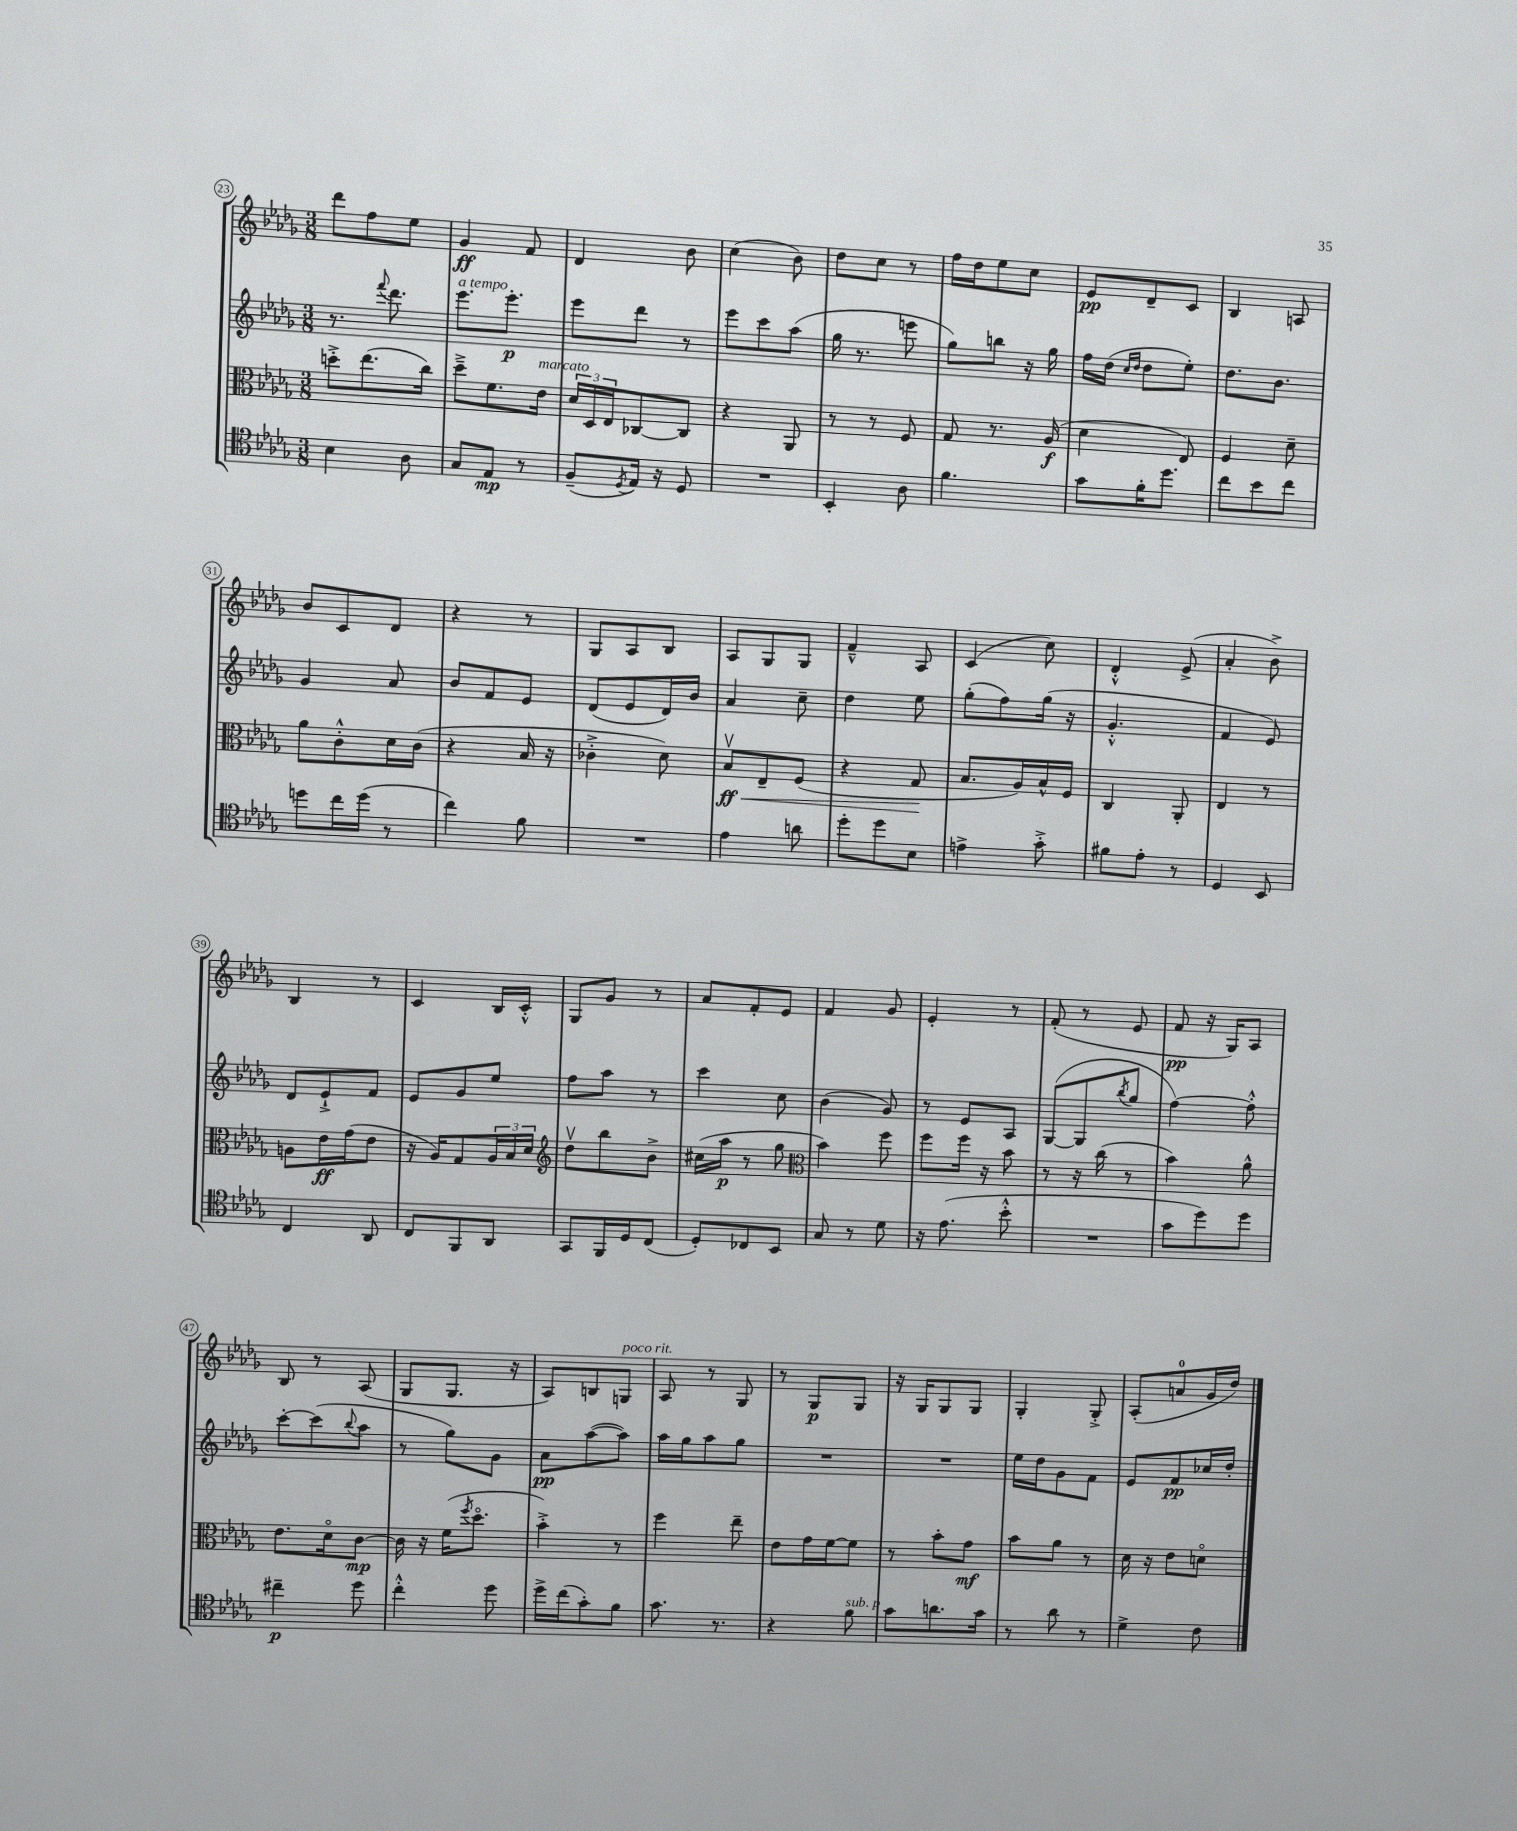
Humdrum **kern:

**kern	**dynam	**kern	**dynam	**kern	**dynam	**kern	**dynam
*part4	*part4	*part3	*part3	*part2	*part2	*part1	*part1
*staff4	*staff4	*staff3	*staff3	*staff2	*staff2	*staff1	*staff1
*clefC4	*	*clefC3	*	*clefG2	*	*clefG2	*
*k[b-e-a-d-g-]	*	*k[b-e-a-d-g-]	*	*k[b-e-a-d-g-]	*	*k[b-e-a-d-g-]	*
*M3/8	*	*M3/8	*	*M3/8	*	*M3/8	*
=23	=23	=23	=23	=23	=23	=23	=23
4B-\	.	8ddn'^\L	.	8.r	.	8ddd-\L	.
.	.	(8.ee-\	.	.	.	8ff\	.
.	.	.	.	8qqfff/	.	.	.
.	.	.	.	8.ddd-\	.	.	.
8A-\	.	.	.	.	.	8ee-\J	.
.	.	16cc\Jk)	.	.	.	.	.
=24	=24	=24	=24	=24	=24	=24	=24
!	!	!	!	!LO:TX:a:i:t=a tempo	!	!	!
8G-/L	.	8dd-~^\L	.	8.eee-\L	.	4g-/	ff
8E-/J	mp	8.f\	.	.	.	.	.
.	.	.	.	8.eee-'\J	p	.	.
8r	.	.	.	.	.	8f/	.
!	!	!LO:TX:a:i:t=marcato	!	!	!	!	!
.	.	16e-\Jk	.	.	.	.	.
=25	=25	=25	=25	=25	=25	=25	=25
(8F~/L	.	24d-/LL	.	8eee-\L	.	4d-/	.
.	.	24D-/	.	.	.	.	.
.	.	24E-/J	.	.	.	.	.
8qD-/	.	.	.	.	.	.	.
16E-/Jk)	.	[8C-X/	.	8ddd-\J	.	.	.
16r	.	.	.	.	.	.	.
8D-/	.	8C-/J]	.	8r	.	8b-\	.
=26	=26	=26	=26	=26	=26	=26	=26
4.r	.	4r	.	8eee-\L	.	(4cc\	.
.	.	.	.	8ccc\	.	.	.
.	.	8AA-/	.	(8aa-\J	.	8b-\)	.
=27	=27	=27	=27	=27	=27	=27	=27
4BB-'/	.	8r	.	16gg-\	.	8dd-\L	.
.	.	.	.	8.r	.	.	.
.	.	8r	.	.	.	8cc\J	.
8A-\	.	8F/	.	8eeen\	.	8r	.
=28	=28	=28	=28	=28	=28	=28	=28
4.f\	.	8G-/	.	8gg-\L)	.	16ff\LL	.
.	.	.	.	.	.	16dd-\J	.
.	.	8.r	.	8bbn\J	.	8ee-\	.
.	.	.	.	16r	.	8cc\J	.
.	.	(16A-/	f	16gg-\	.	.	.
=29	=29	=29	=29	=29	=29	=29	=29
8g-\L	.	4d-\	.	16ff\LL	.	8e-/L	pp
.	.	.	.	(16dd-\JJ	.	.	.
.	.	.	.	16qqcc/LL	.	.	.
.	.	.	.	16qqdd-/JJ	.	.	.
16f'\K	.	.	.	8dd-\L	.	8d-~/	.
8.dd-\J	.	.	.	.	.	.	.
.	.	8E-/)	.	8ee-'\J)	.	8c/J	.
=30	=30	=30	=30	=30	=30	=30	=30
8cc\L	.	4F/	.	8.dd-\L	.	4B-/	.
8b-\	.	.	.	.	.	.	.
.	.	.	.	8.b-\J	.	.	.
8cc\J	.	8d-~\	.	.	.	8An/	.
!!LO:LB:g=z
=31	=31	=31	=31	=31	=31	=31	=31
8ddn\L	.	8a-\L	.	4g-/	.	8b-/L	.
16cc\L	.	8c'^^\	.	.	.	8c/	.
(16dd\JJ	.	.	.	.	.	.	.
8r	.	16d-\L	.	8a-/	.	8d-/J	.
.	.	(16c\JJ	.	.	.	.	.
=32	=32	=32	=32	=32	=32	=32	=32
4cc\)	.	4r	.	8b-/L	.	4r	.
.	.	.	.	8f/	.	.	.
8f\	.	16B-/	.	8e-/J	.	8r	.
.	.	16r	.	.	.	.	.
=33	=33	=33	=33	=33	=33	=33	=33
4.r	.	4c-X'^\	.	(8d-/L	.	8G-/L	.
.	.	.	.	8e-/	.	8A-/	.
.	.	8d-\)	.	16d-/L)	.	8B-/J	.
.	.	.	.	16b-/JJ	.	.	.
=34	=34	=34	=34	=34	=34	=34	=34
!	!	!	!LO:HP:b	!	!	!	!
4e-\	.	8B-v/L	< ff	4a-/	.	8A-/L	.
.	.	8E-~/	.	.	.	8G-/	.
8an\	.	(8F/J	.	8cc~\	.	8G-/J	.
=35	=35	=35	=35	=35	=35	=35	=35
8dd-'\L	.	4r	.	4dd-\	.	4f~^^/	.
8dd-\	.	.	.	.	.	.	.
8B-\J	.	8G-/	.	8ee-\	.	8A-/	.
.	.	.	[	.	.	.	.
=36	=36	=36	=36	=36	=36	=36	=36
4en^\	.	8.B-/L	.	(8gg-'\L	.	(4c/	.
.	.	.	.	8ff\)	.	.	.
.	.	16A-/L)	.	.	.	.	.
8g-'^\	.	16B-^^/	.	(16gg-\Jk	.	8cc\)	.
.	.	16F/JJ	.	16r	.	.	.
=37	=37	=37	=37	=37	=37	=37	=37
8f#X\L	.	4C/	.	4.g-'^^/	.	4d-'^^/	.
8e-'\J	.	.	.	.	.	.	.
8r	.	8AA-'/	.	.	.	(8e-^/	.
=38	=38	=38	=38	=38	=38	=38	=38
4D-/	.	4E-/	.	4f/	.	4a-'/	.
8BB-/	.	8r	.	8e-/)	.	8b-^\)	.
!!LO:LB:g=z
=39	=39	=39	=39	=39	=39	=39	=39
4C/	.	8An\L	.	8d-/L	.	4B-/	.
.	.	16e-\L	ff	8e-`^/	.	.	.
.	.	(16g-\J	.	.	.	.	.
8AA-/	.	8e-\J	.	8f/J	.	8r	.
=40	=40	=40	=40	=40	=40	=40	=40
8C/L	.	16r	.	8e-/L	.	4c/	.
.	.	16A-/KL)	.	.	.	.	.
8FF/	.	8G-/	.	8g-/	.	.	.
8AA-/J	.	24A-/L	.	8ee-/J	.	16B-/LL	.
.	.	24B-/	.	.	.	.	.
.	.	.	.	.	.	16c'^^/JJ	.
.	.	24d-/JJ	.	.	.	.	.
=41	=41	=41	=41	=41	=41	=41	=41
*	*	*clefG2	*	*	*	*	*
8GG-/L	.	8dd-v\L	.	8ff\L	.	8G-/L	.
16FF/L	.	8bb-\	.	8aa-\J	.	8g-/J	.
16D-/J	.	.	.	.	.	.	.
(8C/J	.	8b-^\J	.	8r	.	8r	.
=42	=42	=42	=42	=42	=42	=42	=42
8D-'/L)	.	(16cc#X\LL	.	4ccc\	.	8a-/L	.
.	.	16aa-\JJ	p	.	.	.	.
8C-X/	.	8r	.	.	.	8f'/	.
8BB-/J	.	8gg-\	.	8cc\	.	8e-/J	.
=43	=43	=43	=43	=43	=43	=43	=43
*	*	*clefC3	*	*	*	*	*
8G-/	.	4b-\)	.	(4b-\	.	4f/	.
8r	.	.	.	.	.	.	.
8d-\	.	8ff\	.	8g-/)	.	8g-/	.
=44	=44	=44	=44	=44	=44	=44	=44
16r	.	8ff\L	.	8r	.	4e-'/	.
(8.e-\	.	.	.	.	.	.	.
.	.	16ff\Jk	.	8e-/L	.	.	.
.	.	16r	.	.	.	.	.
8b-'^^\	.	8b-\	.	8A-/J	.	8r	.
=45	=45	=45	=45	=45	=45	=45	=45
4.r	.	8r	.	([8G-/L	.	(8f'/	.
.	.	16r	.	8G-/]	.	8r	.
.	.	(16cc\	.	.	.	.	.
.	.	.	.	8qbb-/	.	.	.
.	.	8r	.	8gg-/J	.	8e-/	.
=46	=46	=46	=46	=46	=46	=46	=46
8g-\L	.	4b-\)	.	[4ff\)	.	8f/	pp
8dd-\)	.	.	.	.	.	16r	.
.	.	.	.	.	.	16G-/KL)	.
8dd-\J	.	8a-^^\	.	8ff'^^\]	.	8A-/J	.
!!LO:LB:g=z
=47	=47	=47	=47	=47	=47	=47	=47
4cc#X~\	p	8.e-\L	.	[8ccc'\L	.	8B-/	.
.	.	.	.	(8ccc\]	.	8r	.
.	.	16d-\k	.	.	.	.	.
.	.	.	.	8qqbb-/	.	.	.
8dd-\	.	[8c\J	mp	8aa-\J	.	(8A-/	.
=48	=48	=48	=48	=48	=48	=48	=48
4cc'^^\	.	16c\]	.	8r	.	8G-/L	.
.	.	16r	.	.	.	.	.
.	.	(16f\KL	.	8gg-\L)	.	8.G-/J	.
.	.	8qff/	.	.	.	.	.
.	.	8.dd-\J	.	.	.	.	.
8dd-\	.	.	.	8g-\J	.	.	.
.	.	.	.	.	.	16r	.
=49	=49	=49	=49	=49	=49	=49	=49
16dd-^\LL	.	4b-'^\)	.	8a-\L	pp	8A-/L)	.
(16cc\J	.	.	.	.	.	.	.
8g-'\)	.	.	.	([8aa-\	.	8Bn/	.
!	!	!	!	!	!	!LO:TX:a:i:t=poco rit.	!
8f\J	.	8r	.	8aa-\J])	.	8Gn/J	.
=50	=50	=50	=50	=50	=50	=50	=50
8.g-\	.	4ff\	.	16aa-\LL	.	8A-/	.
.	.	.	.	16gg-\J	.	.	.
.	.	.	.	8aa-\	.	8r	.
8.r	.	.	.	.	.	.	.
.	.	8ee-~\	.	8gg-\J	.	8G-/	.
=51	=51	=51	=51	=51	=51	=51	=51
4r	.	8e-\L	.	4.r	.	8r	.
.	.	16g-\L	.	.	.	8G-/L	p
.	.	[16f\J	.	.	.	.	.
!LO:TX:a:i:t=sub. p	!	!	!	!	!	!	!
8f\	.	8f\J]	.	.	.	8G-/J	.
=52	=52	=52	=52	=52	=52	=52	=52
8g-\L	.	8r	.	4.r	.	16r	.
.	.	.	.	.	.	16G-/KL	.
8.an\	.	8b-'\L	.	.	.	8G-/	.
.	.	8g-\J	mf	.	.	8G-/J	.
16g-\Jk	.	.	.	.	.	.	.
=53	=53	=53	=53	=53	=53	=53	=53
8r	.	8b-\L	.	16ee-\LL	.	4G-'/	.
.	.	.	.	16dd-\J	.	.	.
8a-\	.	8a-\J	.	8g-\	.	.	.
8r	.	8r	.	8f\J	.	8G-'^/	.
=54	=54	=54	=54	=54	=54	=54	=54
4d-^\	.	16d-\	.	8e-/L	.	(8A-'/L	.
.	.	16r	.	.	.	.	.
.	.	8e-\L	.	8f/	pp	8an/	.
8c\	.	8dn\J	.	16cc-X/L	.	16g-/L	.
.	.	.	.	16dd-'/JJ	.	16dd-/JJ)	.
==	==	==	==	==	==	==	==
*-	*-	*-	*-	*-	*-	*-	*-
